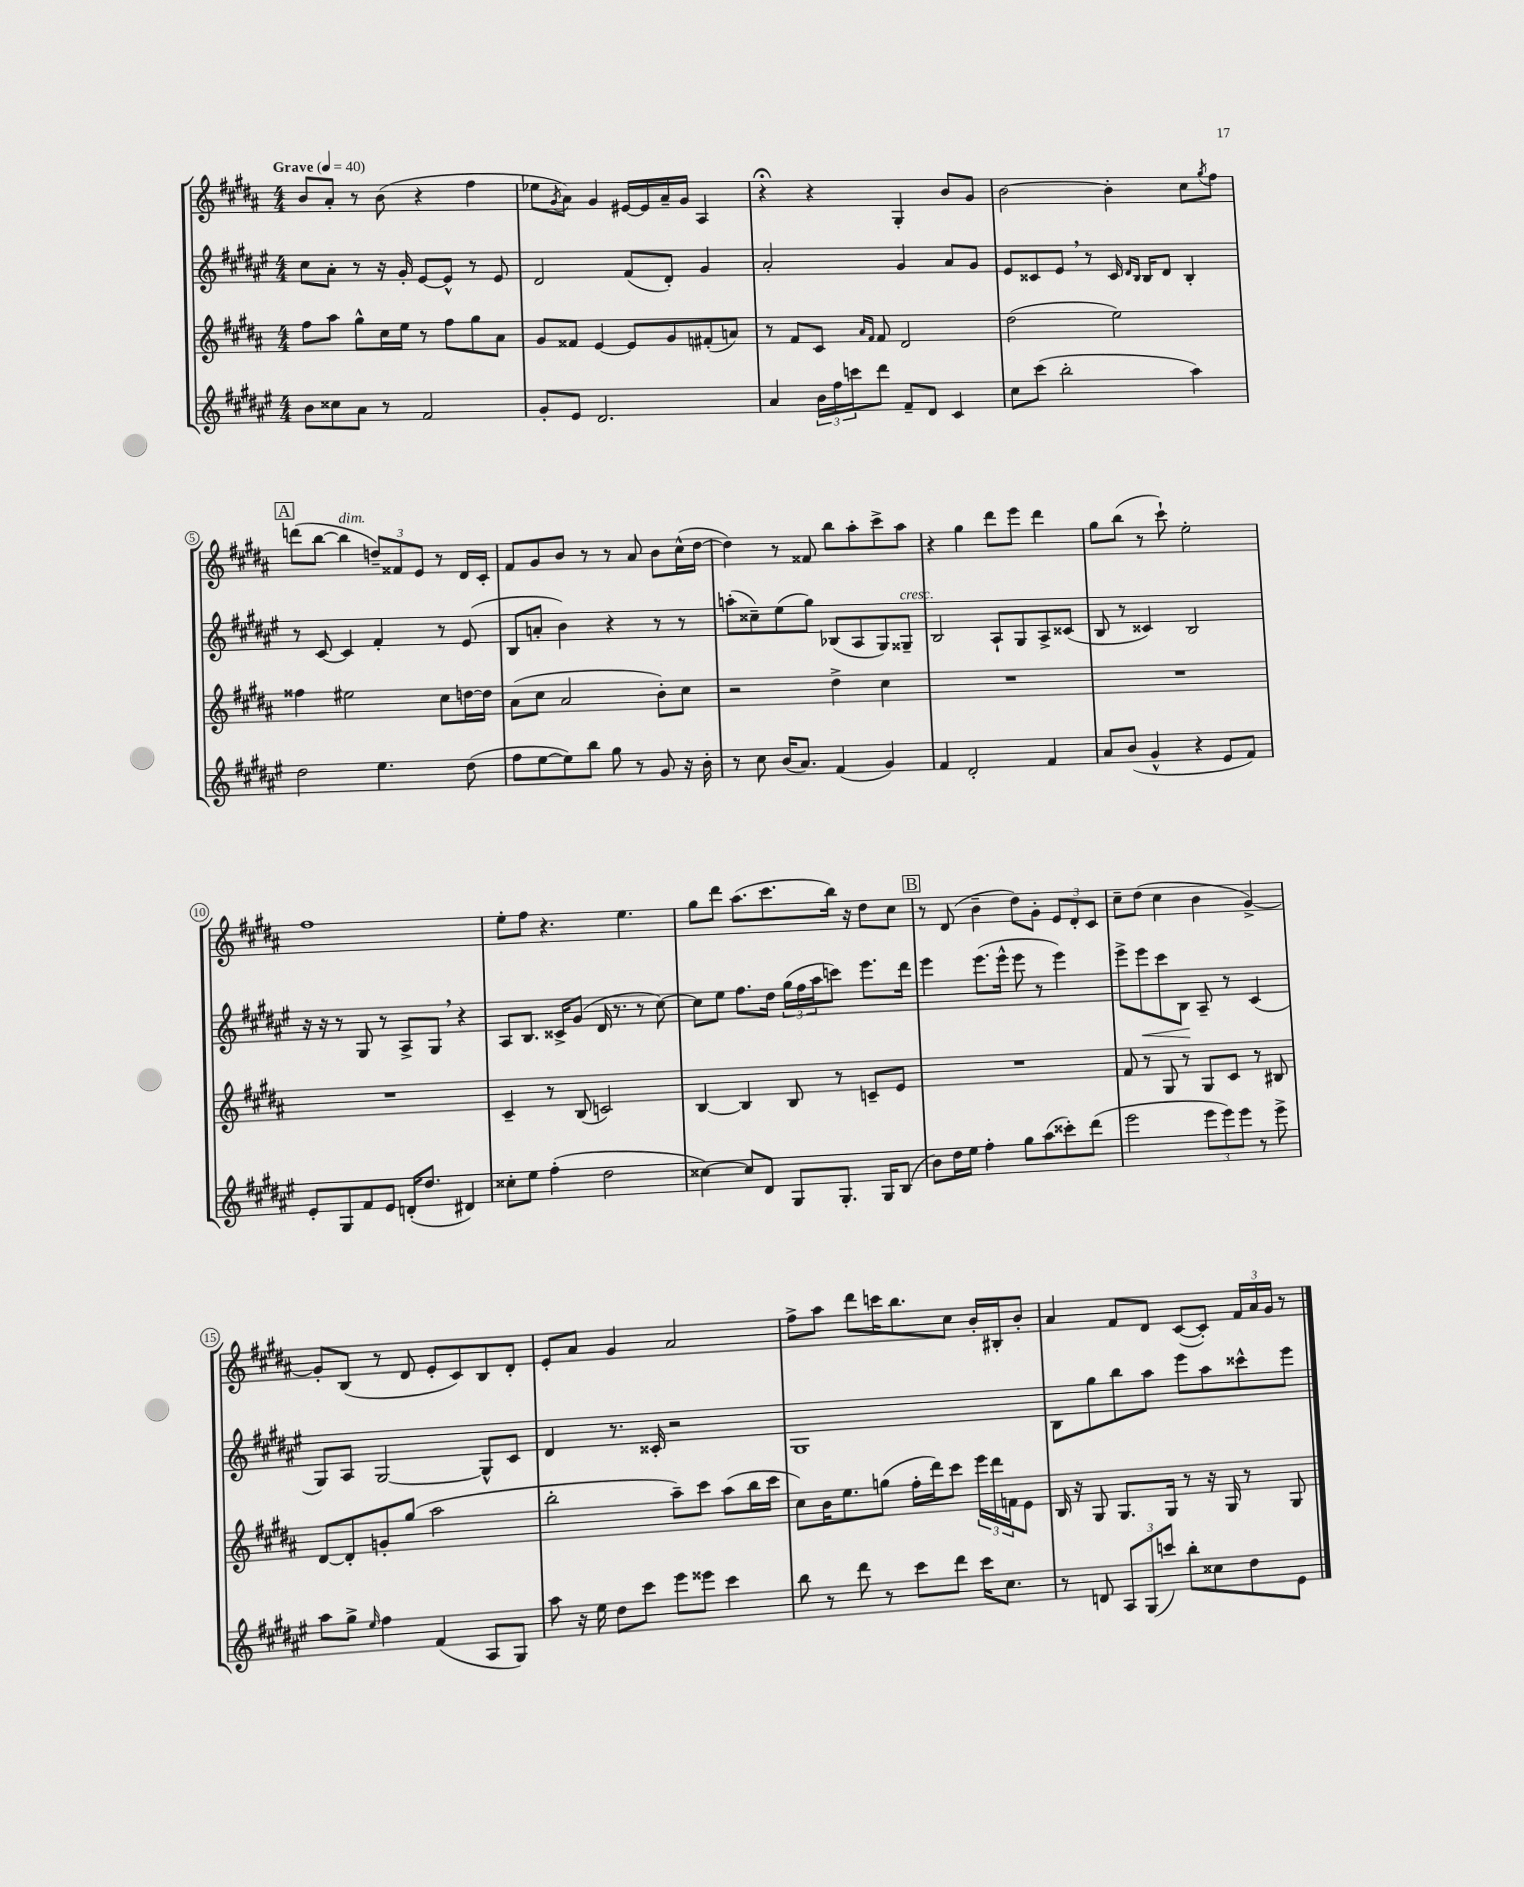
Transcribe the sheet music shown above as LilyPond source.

<<
\new StaffGroup <<
\new Staff = "s0" {
    \clef treble \key b \major \numericTimeSignature \time 4/4 \tempo "Grave" 4 = 40
    b'8 ais'8-. r8 b'8( r4 fis''4 |
    ees''8 \acciaccatura { gis'8 } ais'8) gis'4 eis'16~ eis'16 ais'16-- gis'16 ais4 |
    r4\fermata r4 gis4-. b'8 gis'8 |
    b'2~ b'4-. cis''8 \acciaccatura { gis''8 } fis''8 |
    \mark \markup { \box "A" } d'''8( b''8~ b''4^\markup { \italic "dim." } \tuplet 3/2 { d''8--) fisis'8 e'8 } r8 dis'16 cis'16-. |
    fis'8 gis'8 b'8 r8 r8 ais'8 b'8 cis''16-^( dis''16~ |
    dis''4) r8 fisis'8 b''8 ais''8-. cis'''8-> ais''8 |
    r4 gis''4 dis'''8 e'''8 dis'''4 |
    gis''8 b''8( r8 cis'''8-!) e''2-. |
    fis''1 |
    e''8-. fis''8 r4. e''4. |
    gis''8 dis'''8 ais''8.( cis'''8. b''16) r16 dis''8 cis''8 |
    \mark \markup { \box "B" } r8 dis'8( b'4-- dis''8) gis'8-. \tuplet 3/2 { e'8 dis'8-. cis'8 } |
    cis''8-- dis''8( cis''4 b'4 gis'4~->) |
    gis'8-. b8( r8 dis'8 e'8-. cis'8) b8 dis'8-. |
    e'8-. ais'8 gis'4 ais'2 |
    fis''8-> ais''8 dis'''8 c'''16 b''8. cis''8 b'16-. bis16-. b'8-. |
    ais'4 fis'8 dis'8 cis'8~( cis'8-.) \tuplet 3/2 { fis'16 ais'16 gis'16 } r8 \bar "|." |
}
\new Staff = "s1" {
    \clef treble \key fis \major \numericTimeSignature \time 4/4
    cis''8 ais'8-. r8 r16 gis'16-. eis'8~ eis'8-^ r8 eis'8 |
    dis'2 fis'8( dis'8-.) gis'4 |
    ais'2-. gis'4 ais'8 gis'8 |
    eis'8 cisis'8 eis'8 \breathe r8 cisis'16 \grace { dis'16 b16 } b16 dis'8 b4-. |
    \mark \markup { \box "A" } r8 cis'8~ cis'4 fis'4-. r8 eis'8( |
    b8 a'8-. b'4) r4 r8 r8 |
    a''8-.( cisis''8--) eis''8( gis''8) bes8( ais8 gis8) gisis8--^\markup { \italic "cresc." } |
    b2 ais8-! gis8 ais8-> cisis'8( |
    b8 r8 cisis'4) b2 |
    r16 r16 r8 gis8 r8 ais8-> gis8 \breathe r4 |
    ais8 b8. cisis'16-> gis'8( dis'16 r8. r8 cis''8~) |
    cis''8 eis''8 fis''8. dis''16 \tuplet 3/2 { gis''16( fis''16 ais''16 } c'''8) eis'''8. dis'''16 |
    \mark \markup { \box "B" } eis'''4 eis'''8.( eis'''16-^ eis'''8 r8 eis'''4) |
    eis'''8-> eis'''8\< cis'''8 b8\! ais8-- r8 cis'4( |
    gis8) ais8 gis2~ gis8-^ cis'8 |
    dis'4 r8. cisis'16-. r2 |
    gis1 |
    b8 gis''8 b''8 ais''8 eis'''8 ais''8 cisis'''8-^ eis'''8 \bar "|." |
}
\new Staff = "s2" {
    \clef treble \key b \major \numericTimeSignature \time 4/4
    fis''8 ais''8 gis''8-^ cis''16 e''16 r8 fis''8 gis''8 ais'8 |
    gis'8 fisis'8 e'4~ e'8 gis'8 fis'8-.( a'8) |
    r8 fis'8 cis'8 \grace { ais'16 fis'16 } fis'8 dis'2 |
    dis''2( e''2) |
    \mark \markup { \box "A" } fisis''4 eis''2 cis''8 d''16~ d''16 |
    ais'8( cis''8 ais'2 b'8-.) cis''8 |
    r2 dis''4-> cis''4 |
    R1 |
    R1 |
    R1 |
    cis'4-- r8 b8( c'2) |
    b4~ b4 b8 r8 c'8-- e'8 |
    \mark \markup { \box "B" } R1 |
    fis'8 r8 gis8 r8 gis8 cis'8 r8 bis8 |
    dis'8~ dis'8-. g'8-. gis''8( ais''2 |
    b''2-. ais''8--) cis'''8 ais''8( b''16 cis'''16 |
    cis''8) b'16 e''8. g''8( fis''16-. dis'''16) cis'''8 \tuplet 3/2 { e'''16 dis'''16 f'16 } e'8 |
    b16 r16 gis8 gis8. gis16 r8 r16 gis16 r8 gis8 \bar "|." |
}
\new Staff = "s3" {
    \clef treble \key fis \major \numericTimeSignature \time 4/4
    b'8 cisis''8 ais'8 r8 fis'2 |
    gis'8-. eis'8 dis'2. |
    ais'4 \tuplet 3/2 { b'16 fis''16 c'''16 } dis'''8 fis'8-- dis'8 cis'4 |
    cis''8 cis'''8( b''2-. ais''4) |
    \mark \markup { \box "A" } dis''2 eis''4. dis''8( |
    fis''8 eis''8~ eis''8) b''8 gis''8 r8 gis'8 r16 b'16-. |
    r8 cis''8 b'16( ais'8.) fis'4( gis'4) |
    fis'4 dis'2-. fis'4 |
    ais'8 b'8( gis'4-^ r4 eis'8 fis'8) |
    eis'8-. gis8 fis'8 eis'8 d'16-.( dis''8. dis'4) |
    cisis''8-. eis''8 fis''4-.( dis''2 |
    cisis''4~) cisis''8 dis'8 gis8 gis8.-. gis16 b8( |
    \mark \markup { \box "B" } b'8) dis''16 eis''16 fis''4-. gis''8 ais''8( cisis'''8-.) dis'''8( |
    eis'''2 \tuplet 3/2 { eis'''8 eis'''8) eis'''8 } r8 eis'''8-> |
    ais''8 gis''8-> \grace { eis''16 } fis''4 fis'4( ais8 gis8) |
    ais''8 r16 eis''16 dis''8 cis'''8 eis'''8 eisis'''8 cis'''4 |
    b''8 r8 dis'''8 r8 cis'''8 dis'''8 cis'''16 cis''8. |
    r8 d'8 \tuplet 3/2 { ais8 gis8( c'''8) } b''8-. cisis''8 dis''8 eis'8 \bar "|." |
}
>>
>>
\layout { \context { \Score \override BarNumber.stencil = #(make-stencil-circler 0.1 0.3 ly:text-interface::print) } }
